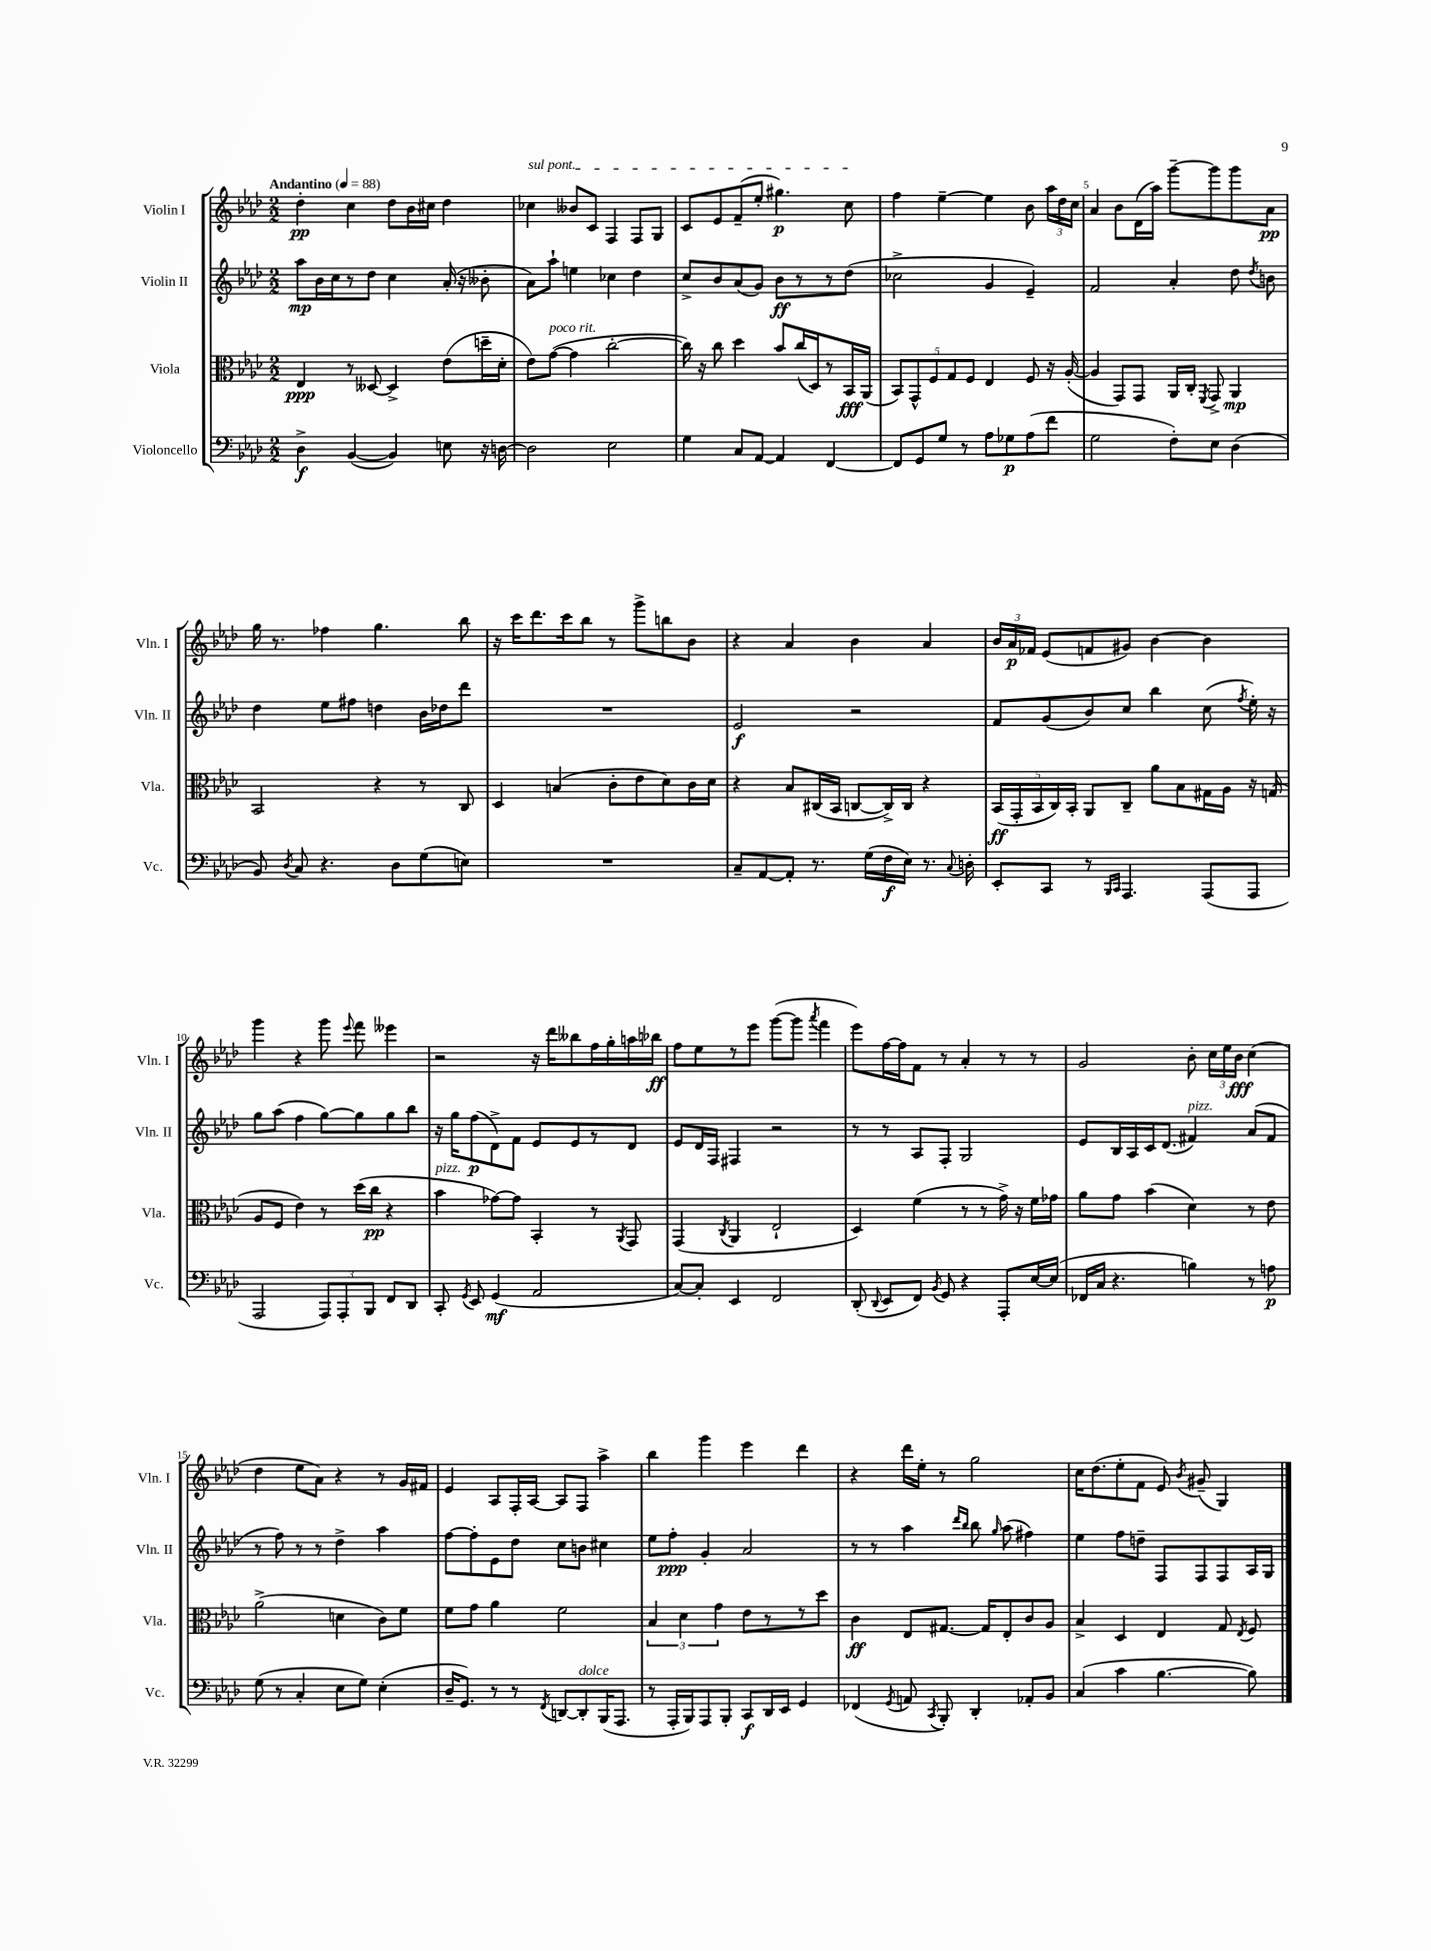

**kern	**dynam	**kern	**dynam	**kern	**dynam	**kern	**dynam
*part4	*part4	*part3	*part3	*part2	*part2	*part1	*part1
*staff4	*staff4	*staff3	*staff3	*staff2	*staff2	*staff1	*staff1
*I"Violoncello	*	*I"Viola	*	*I"Violin II	*	*I"Violin I	*
*I'Vc.	*	*I'Vla.	*	*I'Vln. II	*	*I'Vln. I	*
*clefF4	*	*clefC3	*	*clefG2	*	*clefG2	*
*k[b-e-a-d-]	*	*k[b-e-a-d-]	*	*k[b-e-a-d-]	*	*k[b-e-a-d-]	*
*M2/2	*	*M2/2	*	*M2/2	*	*M2/2	*
*MM88	*	*MM88	*	*MM88	*	*MM88	*
=1	=1	=1	=1	=1	=1	=1	=1
!	!	!	!	!	!	!LO:TX:a:B:t=Andantino	!
4D-^\	f	4E-/	ppp	8aa-\L	mp	4dd-'\	pp
.	.	.	.	16b-\L	.	.	.
.	.	.	.	16cc\J	.	.	.
([4BB-/	.	8r	.	8r	.	4cc\	.
.	.	[8D--X/	.	8dd-\J	.	.	.
4BB-/])	.	4D--^/]	.	4cc\	.	8dd-\L	.
.	.	.	.	.	.	16b-\L	.
.	.	.	.	.	.	16cc#X\JJ	.
8En\	.	(8e-\L	.	(16a-'/	.	4dd-\	.
.	.	.	.	16r	.	.	.
16r	.	16ddn~\L	.	8b--X'\	.	.	.
[16Dn\	.	16d-'\JJ	.	.	.	.	.
=2	=2	=2	=2	=2	=2	=2	=2
!	!	!	!	!	!	!LO:TX:a:i:t=sul pont.	!
2D\]	.	8e-\L)	.	8a-\L)	.	4cc-X\	.
!	!	!LO:TX:a:i:t=poco rit.	!	!	!	!	!
.	.	([8g\J	.	8aa-`\J	.	.	.
.	.	4g\]	.	4een\	.	8b--X/L	.
.	.	.	.	.	.	8c/J	.
2E-\	.	[2cc'\	.	4cc-X\	.	4F/	.
.	.	.	.	4dd-\	.	8F/L	.
.	.	.	.	.	.	8G/J	.
=3	=3	=3	=3	=3	=3	=3	=3
4G\	.	16cc\])	.	8cc^/L	.	8c/L	.
.	.	16r	.	.	.	.	.
.	.	8cc\	.	8b-/	.	8e-/	.
8C/L	.	4dd-\	.	(8a-/	.	(8f~/	.
[8AA-/J	.	.	.	8g/J)	.	8ee-'/J	.
4AA-/]	.	8b-/L	.	8b-\L	ff	4.gg#X\)	p
.	.	(16cc/L	.	8r	.	.	.
.	.	16D-/J)	.	.	.	.	.
[4FF/	.	8r	.	8r	.	.	.
.	.	16BB-/L	fff	(8dd-\J	.	8cc\	.
.	.	(16AA-/JJ	.	.	.	.	.
=4	=4	=4	=4	=4	=4	=4	=4
8FF/L]	.	10BB-/L)	.	2cc-X^\	.	4ff\	.
.	.	10GG^^/	.	.	.	.	.
8GG/	.	.	.	.	.	.	.
.	.	10F/	.	.	.	.	.
8G/J	.	.	.	.	.	[4ee-~\	.
.	.	10G/	.	.	.	.	.
8r	.	.	.	.	.	.	.
.	.	10F/J	.	.	.	.	.
8A-\L	.	4E-/	.	4g/	.	4ee-\]	.
8G-X\	p	.	.	.	.	.	.
(8A-\	.	8F/	.	4e-~/)	.	8b-\	.
8f\J	.	16r	.	.	.	24aa-\LL	.
.	.	.	.	.	.	24dd-\	.
.	.	([16A-'/	.	.	.	.	.
.	.	.	.	.	.	24cc\JJ	.
=5	=5	=5	=5	=5	=5	=5	=5
2G\	.	4A-/]	.	2f/	.	4a-/	.
.	.	8GG/L)	.	.	.	8b-\L	.
.	.	8GG/J	.	.	.	(16d-\L	.
.	.	.	.	.	.	16aa-\JJ)	.
8F'\L)	.	16AA-/LL	.	4a-'/	.	[8ggg~\L	.
.	.	16C'/JJ	.	.	.	.	.
.	.	8qFF/	.	.	.	.	.
8E-\J	.	8GG^/	.	.	.	8ggg\]	.
(4D-\	.	4AA-/	mp	8dd-\	.	8ggg\	.
.	.	.	.	8qdd-/	.	.	.
.	.	.	.	8bn\	.	8a-\J	pp
!!LO:LB:g=z
=6	=6	=6	=6	=6	=6	=6	=6
8BB-/)	.	2BB-/	.	4dd-\	.	16gg\	.
.	.	.	.	.	.	8.r	.
8qD-/	.	.	.	.	.	.	.
8C/	.	.	.	.	.	.	.
4.r	.	.	.	8ee-\L	.	4ff-X\	.
.	.	.	.	8ff#X\J	.	.	.
.	.	4r	.	4ddn\	.	4.gg\	.
8D-\L	.	.	.	.	.	.	.
(8G\	.	8r	.	16b-\LL	.	.	.
.	.	.	.	16dd-X\J	.	.	.
8En\J)	.	8C/	.	8ddd-\J	.	8bb-\	.
=7	=7	=7	=7	=7	=7	=7	=7
1r	.	4D-/	.	1r	.	16r	.
.	.	.	.	.	.	16ccc\KL	.
.	.	.	.	.	.	8.ddd-\	.
.	.	(4Bn/	.	.	.	.	.
.	.	.	.	.	.	16ccc\k	.
.	.	.	.	.	.	8bb-\J	.
.	.	8c'\L	.	.	.	8r	.
.	.	8e-\	.	.	.	8ggg^\L	.
.	.	8d-\)	.	.	.	8bbn\	.
.	.	16c\L	.	.	.	8b-\J	.
.	.	16d-\JJ	.	.	.	.	.
=8	=8	=8	=8	=8	=8	=8	=8
8C~/L	.	4r	.	2e-/	f	4r	.
[8AA-/	.	.	.	.	.	.	.
8AA-'/J]	.	8B-/L	.	.	.	4a-/	.
8.r	.	(16C#X/L	.	.	.	.	.
.	.	16BB-/JJ	.	.	.	.	.
.	.	[8Cn/L	.	2r	.	4b-\	.
(16G\LL	.	.	.	.	.	.	.
16F\	f	16C^/L])	.	.	.	.	.
16E-\JJ)	.	16C/JJ	.	.	.	.	.
8.r	.	4r	.	.	.	4a-/	.
8qqC/	.	.	.	.	.	.	.
16Dn'\	.	.	.	.	.	.	.
=9	=9	=9	=9	=9	=9	=9	=9
8EE-'/L	.	(20BB-/LL	ff	8f/L	.	24b-/LL	.
.	.	.	.	.	.	24a-/	p
.	.	20GG'/	.	.	.	.	.
.	.	.	.	.	.	24f-X/JJ	.
.	.	20BB-/	.	.	.	.	.
8CC/J	.	.	.	(8g/	.	(8e-/L	.
.	.	20C/)	.	.	.	.	.
.	.	20BB-'/JJ	.	.	.	.	.
8r	.	8AA-/L	.	8b-/)	.	8fn/	.
16qqBBB-/LL	.	.	.	.	.	.	.
16qqCC/JJ	.	.	.	.	.	.	.
4.AAA-/	.	8C~/J	.	8cc/J	.	8g#X/J)	.
.	.	8a-\L	.	4bb-\	.	[4b-\	.
.	.	8B-\	.	.	.	.	.
(8AAA-/L	.	16G#X\L	.	(8cc\	.	4b-\]	.
.	.	16A-\JJ	.	.	.	.	.
.	.	.	.	8qff/	.	.	.
8AAA-/J	.	16r	.	16ee-'\)	.	.	.
.	.	(16Gn/	.	16r	.	.	.
!!LO:LB:g=z
=10	=10	=10	=10	=10	=10	=10	=10
2AAA-/	.	8A-/L	.	8gg\L	.	4ggg\	.
.	.	8F/J	.	(8aa-\J	.	.	.
.	.	4e-\)	.	4ff\	.	4r	.
12AAA-/L)	.	8r	.	[8gg\L)	.	8ggg\	.
12AAA-'/	.	.	.	.	.	.	.
.	.	.	.	.	.	8qqeee-/	.
.	.	(16dd-\LL	.	8gg\]	.	8fff\	.
12BBB-/J	.	.	.	.	.	.	.
.	.	16cc\JJ	pp	.	.	.	.
8FF/L	.	4r	.	8gg\	.	4eee--X\	.
8DD-/J	.	.	.	8bb-\J	.	.	.
=11	=11	=11	=11	=11	=11	=11	=11
!	!	!LO:TX:a:i:t=pizz.	!	!	!	!	!
8CC'/	.	4b-\	.	16r	.	2r	.
.	.	.	.	16gg\KL	.	.	.
8qGG/	.	.	.	.	.	.	.
8EE-/	.	.	.	(8ff\	p	.	.
(4GG/	mf	[8g-X\L)	.	8d-^\)	.	.	.
.	.	8g-\J]	.	8f\J	.	.	.
2AA-/	.	4BB-'/	.	8e-/L	.	16r	.
.	.	.	.	.	.	16ddd-\KL	.
.	.	.	.	8e-/	.	8bb--X\	.
.	.	8r	.	8r	.	16ff\L	.
.	.	.	.	.	.	16gg'\	.
.	.	8qAA-/	.	.	.	.	.
.	.	8GG/	.	8d-/J	.	16aan\	.
.	.	.	.	.	.	16bb-X\JJ	ff
=12	=12	=12	=12	=12	=12	=12	=12
[8C/L)	.	(4GG/	.	8e-/L	.	8ff\L	.
8C'/J]	.	.	.	16d-/L	.	8ee-\	.
.	.	.	.	16F/JJ	.	.	.
.	.	8qC/	.	.	.	.	.
4EE-/	.	4AA-/	.	4F#X/	.	8r	.
.	.	.	.	.	.	8eee-\J	.
2FF/	.	2E-`/	.	2r	.	([8ggg\L	.
.	.	.	.	.	.	8ggg\J]	.
.	.	.	.	.	.	8qaaa-/	.
.	.	.	.	.	.	4fff\	.
=13	=13	=13	=13	=13	=13	=13	=13
(8DD-'/	.	4D-/)	.	8r	.	8eee-\L)	.
8qqDD-/	.	.	.	.	.	.	.
8EE-/L	.	.	.	8r	.	[16ff\L	.
.	.	.	.	.	.	16ff\J]	.
8FF/J)	.	(4f\	.	8A-/L	.	8f\J	.
8qBB-/	.	.	.	.	.	.	.
8GG/	.	.	.	8F'/J	.	8r	.
4r	.	8r	.	2G/	.	4a-'/	.
.	.	8r	.	.	.	.	.
8AAA-'/L	.	16g^\)	.	.	.	8r	.
.	.	16r	.	.	.	.	.
[16E-/L	.	16f\LL	.	.	.	8r	.
(16E-/JJ]	.	16g-X\JJ	.	.	.	.	.
=14	=14	=14	=14	=14	=14	=14	=14
16FF-X/LL	.	8a-\L	.	8e-/L	.	2g/	.
16C/JJ	.	.	.	.	.	.	.
4.r	.	8g\J	.	16B-/L	.	.	.
.	.	.	.	16A-/	.	.	.
.	.	(4b-\	.	16c/J	.	.	.
.	.	.	.	(8.d-/J	.	.	.
!	!	!	!	!LO:TX:a:i:t=pizz.	!	!	!
4Bn\)	.	4d-\)	.	4f#X/)	.	8b-'\	.
.	.	.	.	.	.	24cc\LL	.
.	.	.	.	.	.	24ee-\	.
.	.	.	.	.	.	24b-\JJ	fff
8r	.	8r	.	(8a-/L	.	(4cc\	.
8An\	p	8e-\	.	8f#/J	.	.	.
!!LO:LB:g=z
=15	=15	=15	=15	=15	=15	=15	=15
(8G\	.	(2a-^\	.	8r	.	4dd-\	.
8r	.	.	.	8ff\)	.	.	.
4C'/	.	.	.	8r	.	8ee-\L	.
.	.	.	.	8r	.	8a-\J)	.
8E-\L	.	4dn\	.	4dd-^\	.	4r	.
8G\J)	.	.	.	.	.	.	.
(4E-'\	.	8c\L)	.	4aa-\	.	8r	.
.	.	8f\J	.	.	.	16g/LL	.
.	.	.	.	.	.	16f#X/JJ	.
=16	=16	=16	=16	=16	=16	=16	=16
16D-~/KL	.	8f\L	.	[8ff\L	.	4e-/	.
8.GG/J)	.	.	.	.	.	.	.
.	.	8g\J	.	8ff'\]	.	.	.
8r	.	4a-\	.	8e-\	.	8A-/L	.
8r	.	.	.	8dd-\J	.	16F'/L	.
.	.	.	.	.	.	[16A-/JJ	.
8qFF/	.	.	.	.	.	.	.
[8DDn/L	.	2f\	.	8cc\L	.	8A-/L]	.
!LO:TX:a:i:t=dolce	!	!	!	!	!	!	!
8DD'/]	.	.	.	8bn\J	.	8F/J	.
(16BBB-/K	.	.	.	4cc#X\	.	4aa-^\	.
8.AAA-/J	.	.	.	.	.	.	.
=17	=17	=17	=17	=17	=17	=17	=17
8r	.	6B-/	.	8ee-\L	.	4bb-\	.
16AAA-'/LL	.	.	.	8ff'\J	ppp	.	.
.	.	6d-\	.	.	.	.	.
16BBB-/J)	.	.	.	.	.	.	.
8AAA-/	.	.	.	4g'/	.	4ggg\	.
.	.	6g\	.	.	.	.	.
8BBB-'/J	.	.	.	.	.	.	.
8CC/L	f	8e-\L	.	2a-/	.	4eee-\	.
16DD-/L	.	8r	.	.	.	.	.
16EE-/JJ	.	.	.	.	.	.	.
4GG/	.	8r	.	.	.	4ddd-\	.
.	.	8dd-\J	.	.	.	.	.
=18	=18	=18	=18	=18	=18	=18	=18
(4FF-X/	.	4c\	ff	8r	.	4r	.
.	.	.	.	8r	.	.	.
8qGG/	.	.	.	.	.	.	.
8AAn/	.	8E-/L	.	4aa-\	.	16ddd-\LL	.
.	.	.	.	.	.	16ee-'\JJ	.
8qCC/	.	.	.	.	.	.	.
8BBB-'/)	.	[8.G#X/J	.	.	.	8r	.
.	.	.	.	16qqddd-/LL	.	.	.
.	.	.	.	16qqbb-/JJ	.	.	.
4DD-'/	.	.	.	8bb-\	.	2gg\	.
.	.	16G#/KL]	.	.	.	.	.
.	.	.	.	16qqgg/	.	.	.
.	.	8E-'/	.	(8aa-\	.	.	.
8AA-X'/L	.	8c/	.	4ff#X\)	.	.	.
8BB-/J	.	8A-/J	.	.	.	.	.
=19	=19	=19	=19	=19	=19	=19	=19
(4C/	.	4B-^/	.	4ee-\	.	16cc\KL	.
.	.	.	.	.	.	(8.dd-\	.
4c\	.	4D-/	.	8ff\L	.	8ee-'\	.
.	.	.	.	8ddn~\J	.	8f\J	.
[4.B-\	.	4E-/	.	8F/L	.	8e-/)	.
.	.	.	.	.	.	8qb-/	.
.	.	.	.	8F/	.	(8g#X~/	.
.	.	8G/	.	8F/	.	4G/)	.
.	.	8qE-/	.	.	.	.	.
8B-\])	.	8F/	.	16A-/L	.	.	.
.	.	.	.	16G/JJ	.	.	.
==	==	==	==	==	==	==	==
*-	*-	*-	*-	*-	*-	*-	*-
